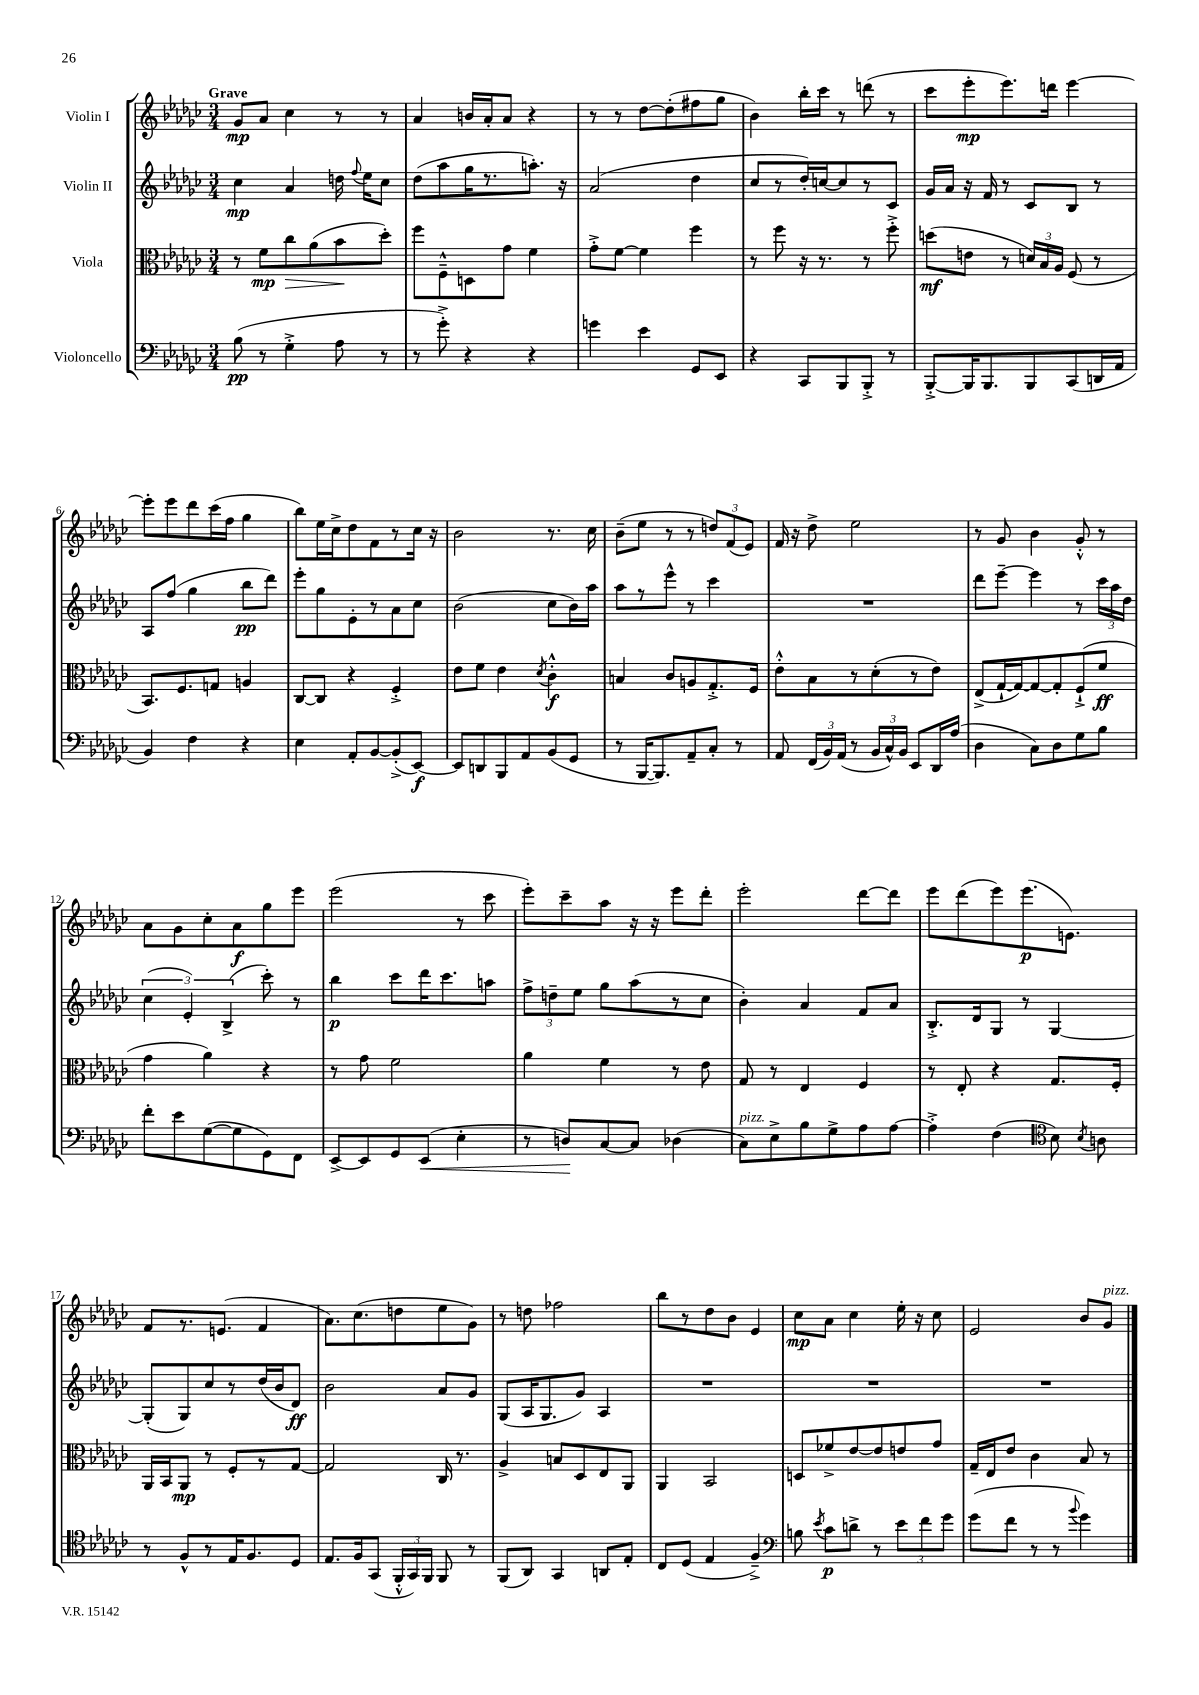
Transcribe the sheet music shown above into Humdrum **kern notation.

**kern	**dynam	**kern	**dynam	**kern	**dynam	**kern	**dynam
*part4	*part4	*part3	*part3	*part2	*part2	*part1	*part1
*staff4	*staff4	*staff3	*staff3	*staff2	*staff2	*staff1	*staff1
*I"Violoncello	*	*I"Viola	*	*I"Violin II	*	*I"Violin I	*
*clefF4	*	*clefC3	*	*clefG2	*	*clefG2	*
*k[b-e-a-d-g-c-]	*	*k[b-e-a-d-g-c-]	*	*k[b-e-a-d-g-c-]	*	*k[b-e-a-d-g-c-]	*
*M3/4	*	*M3/4	*	*M3/4	*	*M3/4	*
=1	=1	=1	=1	=1	=1	=1	=1
!	!	!	!	!	!	!LO:TX:a:B:t=Grave	!
(8B-\	pp	8r	.	4cc-\	mp	8g-/L	mp
8r	.	8f\L	mp	.	.	8a-/J	.
!	!	!	!LO:HP:b	!	!	!	!
4G-'^\	.	8cc-\	>	4a-/	.	4cc-\	.
.	.	(8a-\	.	.	.	.	.
8A-\	.	8b-\	.	16ddn\	.	8r	.
.	.	.	.	8qqff/	.	.	.
.	.	.	.	16ee-\KL	.	.	.
8r	.	8dd-'\J)	]	8cc-\J	.	8r	.
=2	=2	=2	=2	=2	=2	=2	=2
8r	.	8ff\L	.	(8dd-\L	.	4a-/	.
8g-'^\)	.	8F~^^\	.	8aa-\	.	.	.
4r	.	8Dn\	.	16gg-\K	.	16bn/LL	.
.	.	.	.	8.r	.	16a-'/J	.
.	.	8g-\J	.	.	.	8a-/J	.
4r	.	4f\	.	8.aan'\J)	.	4r	.
.	.	.	.	16r	.	.	.
=3	=3	=3	=3	=3	=3	=3	=3
4gn\	.	8g-'^\L	.	(2a-/	.	8r	.
.	.	[8f\J	.	.	.	8r	.
4e-\	.	4f\]	.	.	.	[8dd-\L	.
.	.	.	.	.	.	(8dd-'\]	.
8GG-/L	.	4ff\	.	4dd-\	.	8ff#X\	.
8EE-/J	.	.	.	.	.	8gg-\J	.
=4	=4	=4	=4	=4	=4	=4	=4
4r	.	8r	.	8cc-/L	.	4b-\)	.
.	.	8ff\	.	8r	.	.	.
8CC-/L	.	16r	.	16dd-'/L)	.	16bb-'\LL	.
.	.	8.r	.	[16ccn/J	.	16ccc-\JJ	.
8BBB-/	.	.	.	8cc/]	.	8r	.
8BBB-'^/J	.	8r	.	8r	.	(8dddn\	.
8r	.	8ff'^\	.	8c-/J	.	8r	.
=5	=5	=5	=5	=5	=5	=5	=5
[8BBB-'^/L	.	(8ddn\L	mf	16g-/LL	.	8ccc-\L	.
.	.	.	.	16a-/JJ	.	.	.
16BBB-/K]	.	8en\J	.	16r	.	8eee-'\	mp
8.BBB-/	.	.	.	16f/	.	.	.
.	.	8r	.	8r	.	8.eee-\)	.
8BBB-/	.	24dn/LL)	.	8c-/L	.	.	.
.	.	24B-/	.	.	.	.	.
.	.	.	.	.	.	16dddn\Jk	.
.	.	24A-/JJ	.	.	.	.	.
(8CC-/	.	(8F/	.	8B-/J	.	[4eee-\	.
16DDn/L	.	8r	.	8r	.	.	.
16AA-/JJ	.	.	.	.	.	.	.
!!LO:LB:g=z
=6	=6	=6	=6	=6	=6	=6	=6
4BB-/)	.	8.BB-/L)	.	8A-/L	.	8eee-'\L]	.
.	.	.	.	(8ff/J	.	8eee-\	.
.	.	8.F/	.	.	.	.	.
4F\	.	.	.	4gg-\	.	8ddd-\	.
.	.	8Gn/J	.	.	.	(16ccc-\L	.
.	.	.	.	.	.	16ff\JJ	.
4r	.	4An/	.	8bb-\L	pp	4gg-\	.
.	.	.	.	8ddd-\J)	.	.	.
=7	=7	=7	=7	=7	=7	=7	=7
4E-\	.	[8C-/L	.	8eee-'\L	.	8bb-\L)	.
.	.	8C-/J]	.	8gg-\	.	16ee-\L	.
.	.	.	.	.	.	16cc-^\J	.
8AA-'/L	.	4r	.	8e-'\	.	8dd-\	.
[8BB-/	.	.	.	8r	.	8f\	.
(8BB-'^/]	.	4F'^/	.	8a-\	.	8r	.
[8EE-/J)	f	.	.	8cc-\J	.	16cc-\Jk	.
.	.	.	.	.	.	16r	.
=8	=8	=8	=8	=8	=8	=8	=8
8EE-/L]	.	8e-\L	.	(2b-\	.	2b-\	.
8DDn/	.	8f\J	.	.	.	.	.
8BBB-/	.	4e-\	.	.	.	.	.
8AA-/	.	.	.	.	.	.	.
.	.	8qd-/	.	.	.	.	.
(8BB-/	.	4c-'^^\	f	8cc-\L	.	8.r	.
8GG-/J	.	.	.	16b-\L)	.	.	.
.	.	.	.	16aa-\JJ	.	16cc-\	.
=9	=9	=9	=9	=9	=9	=9	=9
8r	.	4Bn/	.	8aa-\L	.	(8b-~\L	.
[16BBB-/KL	.	.	.	8r	.	8ee-\J	.
8.BBB-/])	.	.	.	.	.	.	.
.	.	8c-/L	.	8eee-^^\J	.	8r	.
8AA-~/	.	8An/	.	8r	.	8r	.
8C-'/J	.	8.G-'^/	.	4ccc-\	.	12ddn/L)	.
.	.	.	.	.	.	(12f/	.
8r	.	.	.	.	.	.	.
.	.	.	.	.	.	12e-/J)	.
.	.	16F/Jk	.	.	.	.	.
=10	=10	=10	=10	=10	=10	=10	=10
8AA-/	.	8e-'^^\L	.	2.r	.	16f/	.
.	.	.	.	.	.	16r	.
(24FF/LL	.	8B-\	.	.	.	8dd-^\	.
24BB-/)	.	.	.	.	.	.	.
(24AA-/JJ	.	.	.	.	.	.	.
8r	.	8r	.	.	.	2ee-\	.
24BB-/LL	.	(8d-'\	.	.	.	.	.
24C-^^/)	.	.	.	.	.	.	.
24BB-/JJ	.	.	.	.	.	.	.
8EE-/L	.	8r	.	.	.	.	.
16DD-/L	.	8e-\J)	.	.	.	.	.
(16A-/JJ	.	.	.	.	.	.	.
=11	=11	=11	=11	=11	=11	=11	=11
4D-\	.	(8E-^/L	.	8ddd-\L	.	8r	.
.	.	[16G-`/L	.	[8eee-~\J	.	8g-/	.
.	.	16G-/J_)	.	.	.	.	.
8C-\L)	.	8G-/_	.	4eee-\]	.	4b-\	.
8D-\	.	8G-'/]	.	.	.	.	.
8G-\	.	(8F`^/	.	8r	.	8g-'^^/	.
8B-\J	.	8f/J	ff	24ccc-\LL	.	8r	.
.	.	.	.	24aa-\	.	.	.
.	.	.	.	24dd-\JJ	.	.	.
!!LO:LB:g=z
=12	=12	=12	=12	=12	=12	=12	=12
8f'\L	.	4g-\	.	(6cc-\	.	8a-\L	.
8e-\	.	.	.	.	.	8g-\	.
.	.	.	.	6e-'/)	.	.	.
([8G-\	.	4a-\)	.	.	.	8cc-'\	.
.	.	.	.	(6B-^/	.	.	.
8G-\]	.	.	.	.	.	8a-\	f
8GG-\)	.	4r	.	8ccc-'\)	.	8gg-\	.
8FF\J	.	.	.	8r	.	8eee-\J	.
=13	=13	=13	=13	=13	=13	=13	=13
[8EE-^/L	.	8r	.	4bb-\	p	(2eee-\	.
8EE-/]	.	8g-\	.	.	.	.	.
8GG-/	.	2f\	.	8ccc-\L	.	.	.
!	!LO:HP:b	!	!	!	!	!	!
(8EE-/J	<	.	.	16ddd-\K	.	.	.
.	.	.	.	8.ccc-\	.	.	.
4E-'\	.	.	.	.	.	8r	.
.	.	.	.	8aan\J	.	8ccc-\	.
=14	=14	=14	=14	=14	=14	=14	=14
8r	.	4a-\	.	12ff^\L	.	8eee-'\L)	.
.	.	.	.	12ddn~\	.	.	.
8Dn/L)	.	.	.	.	.	8ccc-~\	.
.	.	.	.	12ee-\J	.	.	.
[8C-/	[	4f\	.	8gg-\L	.	8aa-\J	.
8C-/J]	.	.	.	(8aa-\	.	16r	.
.	.	.	.	.	.	16r	.
(4D-X\	.	8r	.	8r	.	8eee-\L	.
.	.	8e-\	.	8cc-\J	.	8ddd-'\J	.
=15	=15	=15	=15	=15	=15	=15	=15
!LO:TX:a:i:t=pizz.	!	!	!	!	!	!	!
8C-\L)	.	8G-/	.	4b-'\)	.	2eee-'\	.
8E-^\	.	8r	.	.	.	.	.
8B-\	.	4E-/	.	4a-/	.	.	.
8G-^\	.	.	.	.	.	.	.
8A-\	.	4F/	.	8f/L	.	[8ddd-\L	.
[8A-\J	.	.	.	8a-/J	.	8ddd-\J]	.
=16	=16	=16	=16	=16	=16	=16	=16
4A-'^\]	.	8r	.	8.B-'^/L	.	8eee-\L	.
.	.	8E-'/	.	.	.	(8ddd-\	.
.	.	.	.	16d-/k	.	.	.
(4F\	.	4r	.	8G-/J	.	8eee-\)	.
.	.	.	.	8r	.	(8.eee-\	p
*clefC4	*	*	*	*	*	*	*
8B-\)	.	8.G-/L	.	[4G-/	.	.	.
.	.	.	.	.	.	8.en\J)	.
8qB-/	.	.	.	.	.	.	.
8An\	.	.	.	.	.	.	.
.	.	16F'/Jk	.	.	.	.	.
!!LO:LB:g=z
=17	=17	=17	=17	=17	=17	=17	=17
8r	.	16AA-/LL	.	(8G-'/L]	.	8f/L	.
.	.	16BB-/J	.	.	.	.	.
8F^^/L	.	8AA-/J	mp	8G-/)	.	8.r	.
8r	.	8r	.	8cc-/	.	.	.
.	.	.	.	.	.	(8.en/J	.
16E-/K	.	8F'/L	.	8r	.	.	.
8.F/	.	.	.	.	.	.	.
.	.	8r	.	(16dd-/L	.	4f/	.
.	.	.	.	16b-/J	.	.	.
8D-/J	.	[8G-/J	.	8d-/J)	ff	.	.
=18	=18	=18	=18	=18	=18	=18	=18
8.E-/L	.	2G-/]	.	2b-\	.	8.a-\L)	.
16F/k	.	.	.	.	.	(8.cc-\	.
(8GG-/J	.	.	.	.	.	.	.
24FF'^^/LL	.	.	.	.	.	8ddn\	.
24GG-/)	.	.	.	.	.	.	.
24FF/JJ	.	.	.	.	.	.	.
8FF/	.	16C-/	.	8a-/L	.	8ee-\	.
.	.	8.r	.	.	.	.	.
8r	.	.	.	8g-/J	.	8g-\J)	.
=19	=19	=19	=19	=19	=19	=19	=19
(8FF/L	.	4A-^/	.	(8G-/L	.	8r	.
8AA-/J)	.	.	.	16A-/K	.	8ddn\	.
.	.	.	.	8.G-/	.	.	.
4GG-/	.	8Bn/L	.	.	.	2ff-X\	.
.	.	8D-/	.	8g-/J)	.	.	.
8AAn/L	.	8E-/	.	4A-/	.	.	.
8E-'/J	.	8AA-/J	.	.	.	.	.
=20	=20	=20	=20	=20	=20	=20	=20
8C-/L	.	4AA-/	.	2.r	.	8bb-\L	.
(8D-/J	.	.	.	.	.	8r	.
4E-/	.	2BB-/	.	.	.	8dd-\	.
.	.	.	.	.	.	8b-\J	.
4F~^/)	.	.	.	.	.	4e-/	.
=21	=21	=21	=21	=21	=21	=21	=21
*clefF4	*	*	*	*	*	*	*
8Bn\	.	8Dn/L	.	2.r	.	8cc-\L	mp
8qe-/	.	.	.	.	.	.	.
8c-\L	p	8f-X^/	.	.	.	8a-\J	.
8dn^\J	.	[8e-/	.	.	.	4cc-\	.
8r	.	8e-/]	.	.	.	.	.
12e-\L	.	8en/	.	.	.	16ee-'\	.
.	.	.	.	.	.	16r	.
12f\	.	.	.	.	.	.	.
.	.	8g-/J	.	.	.	8cc-\	.
12g-\J	.	.	.	.	.	.	.
=22	=22	=22	=22	=22	=22	=22	=22
(8g-\L	.	16G-~/LL	.	2.r	.	2e-/	.
.	.	16E-/J	.	.	.	.	.
8f\J	.	8e-/J	.	.	.	.	.
8r	.	4c-\	.	.	.	.	.
8r	.	.	.	.	.	.	.
8qqb-/	.	.	.	.	.	.	.
4g-\)	.	8B-/	.	.	.	8b-/L	.
!	!	!	!	!	!	!LO:TX:a:i:t=pizz.	!
.	.	8r	.	.	.	8g-/J	.
==	==	==	==	==	==	==	==
*-	*-	*-	*-	*-	*-	*-	*-
